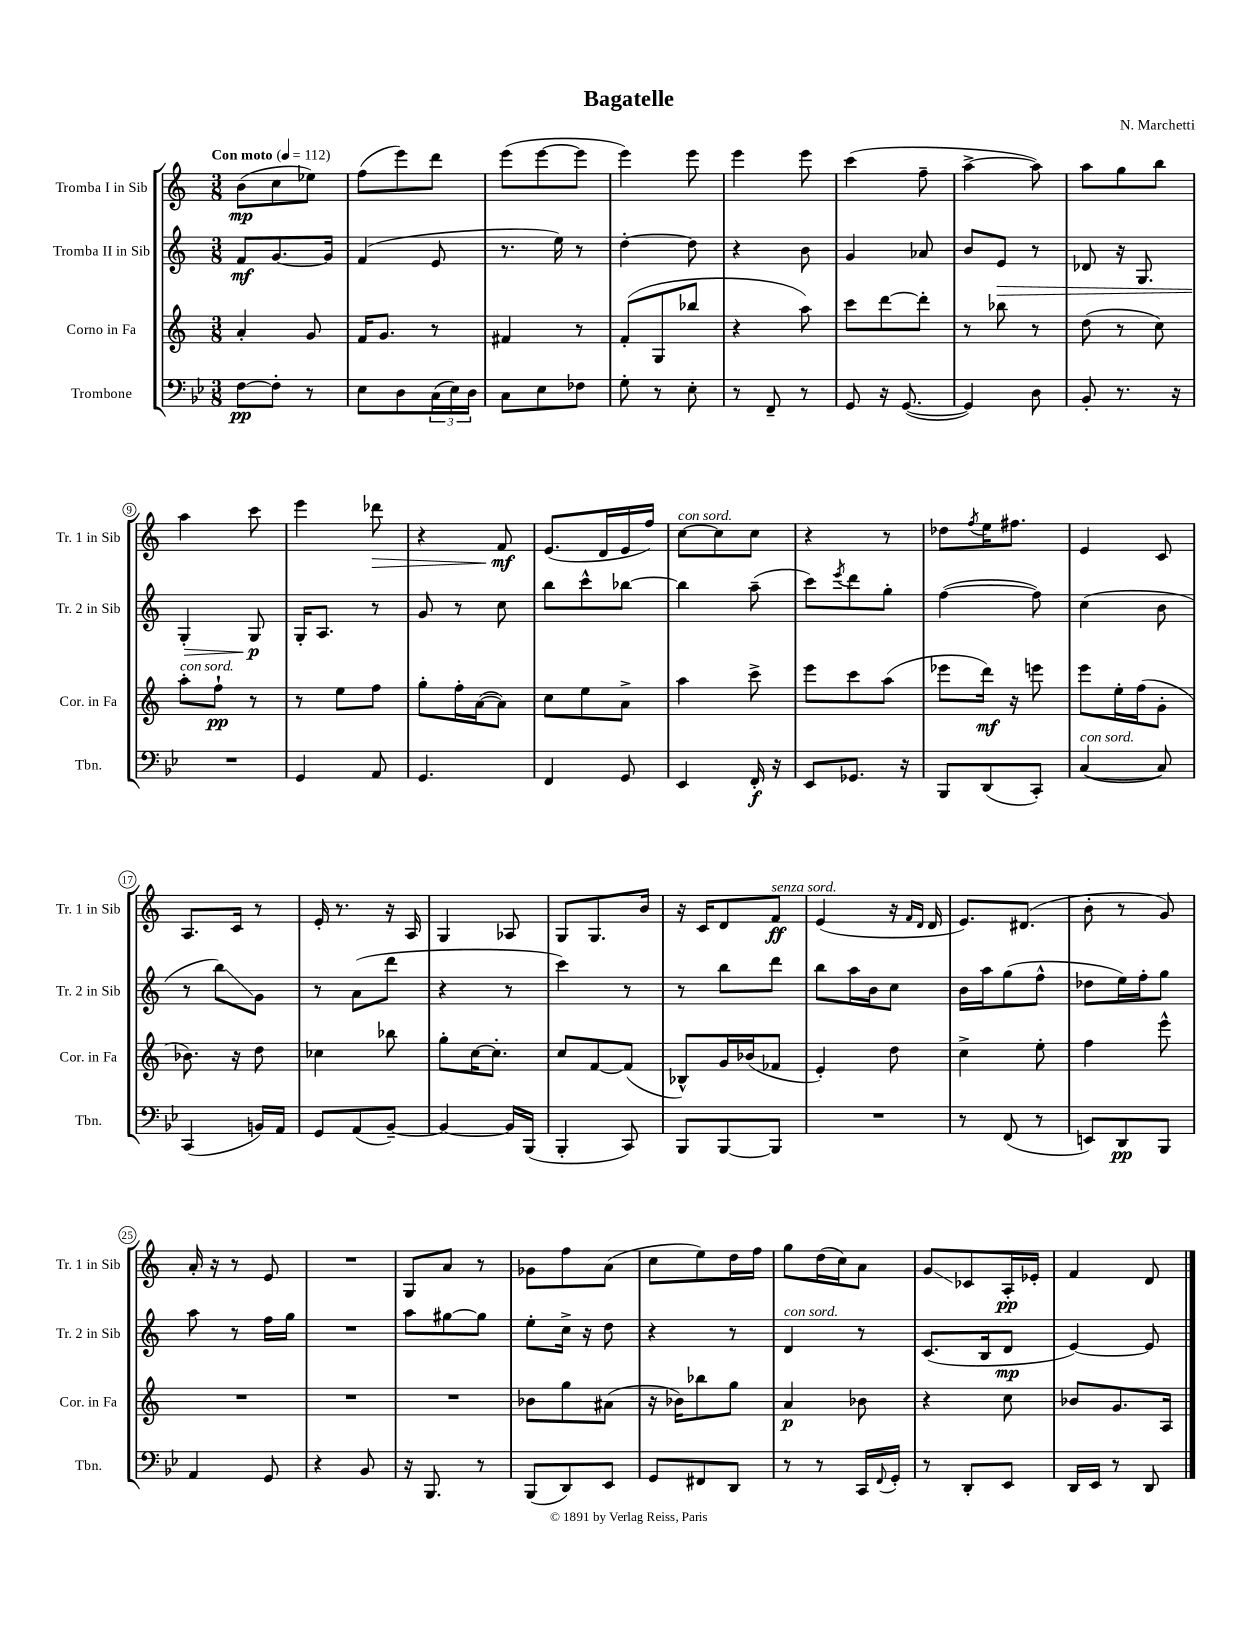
\header { title = "Bagatelle" composer = "N. Marchetti" }
<<
\new StaffGroup <<
\new Staff = "s0" \with { instrumentName = "Tromba I in Sib" shortInstrumentName = "Tr. 1 in Sib" } {
    \clef treble \key c \major \numericTimeSignature \time 3/8 \tempo "Con moto" 4 = 112
    b'8\mp( c''8 ees''8) |
    f''8( e'''8) d'''8 |
    e'''8( e'''8~ e'''8 |
    e'''4) e'''8 |
    e'''4 e'''8 |
    c'''4( f''8-- |
    a''4~-> a''8) |
    a''8 g''8 b''8 |
    a''4 c'''8 |
    e'''4 des'''8\> |
    r4 f'8\mf\! |
    e'8.( d'16 e'16 f''16) |
    c''8~^\markup { \italic "con sord." } c''8 c''8 |
    r4 r8 |
    des''8 \acciaccatura { f''8 } e''16 fis''8. |
    e'4 c'8 |
    a8. c'16 r8 |
    e'16-. r8. r16 a16 |
    g4 aes8 |
    g8 g8. b'16 |
    r16 c'16 d'8 f'8\ff^\markup { \italic "senza sord." } |
    e'4( r16 \grace { f'16 d'16 } d'16 |
    e'8.) dis'8.( |
    b'8-. r8 g'8) |
    a'16-. r16 r8 e'8 |
    R4. |
    g8 a'8 r8 |
    ges'8 f''8 a'8( |
    c''8 e''8) d''16 f''16 |
    g''8 d''16( c''16) a'8 |
    g'8\glissando ces'8 a16-.\pp ees'16-. |
    f'4 d'8 \bar "|." |
}
\new Staff = "s1" \with { instrumentName = "Tromba II in Sib" shortInstrumentName = "Tr. 2 in Sib" } {
    \clef treble \key c \major \numericTimeSignature \time 3/8
    f'8\mf g'8.~ g'16 |
    f'4( e'8 |
    r8. e''16) r8 |
    d''4~-. d''8 |
    r4 b'8 |
    g'4 aes'8 |
    b'8 e'8\> r8 |
    des'8 r16 g8. |
    g4-. g8\p\! |
    g16-. a8. r8 |
    g'8 r8 c''8 |
    b''8 c'''8-^ bes''8~ |
    bes''4 a''8--( |
    c'''8) \acciaccatura { e'''8 } d'''8 g''8-. |
    f''4~( f''8) |
    c''4( b'8 |
    r8 b''8\glissando) g'8 |
    r8 a'8( d'''8 |
    r4 r8 |
    c'''4) r8 |
    r8 b''8 d'''8 |
    b''8 a''16 b'16 c''8 |
    b'16 a''16 g''8( f''8-^ |
    des''8 e''16) f''16-. g''8 |
    a''8 r8 f''16 g''16 |
    R4. |
    a''8 gis''8~ gis''8 |
    e''8-. c''16-> r16 d''8 |
    r4 r8 |
    d'4^\markup { \italic "con sord." } r8 |
    c'8.( b16 d'8\mp |
    e'4~) e'8 \bar "|." |
}
\new Staff = "s2" \with { instrumentName = "Corno in Fa" shortInstrumentName = "Cor. in Fa" } {
    \clef treble \key c \major \numericTimeSignature \time 3/8
    a'4-. g'8 |
    f'16 g'8. r8 |
    fis'4 r8 |
    f'8-.( g8 bes''8 |
    r4 a''8) |
    c'''8 d'''8~ d'''8-. |
    r8 bes''8 r8 |
    d''8( r8 c''8) |
    a''8-.^\markup { \italic "con sord." } f''8-!\pp r8 |
    r8 e''8 f''8 |
    g''8-. f''16-. a'16~( a'8) |
    c''8 e''8 a'8-> |
    a''4 c'''8-> |
    e'''8 c'''8 a''8( |
    ees'''8 d'''16\mf) r16 e'''8 |
    e'''8 e''16-. f''16( g'8-. |
    bes'8.) r16 d''8 |
    ces''4 bes''8 |
    g''8-. c''16~ c''8.-. |
    c''8 f'8~ f'8( |
    bes8-^) g'16 bes'16( fes'8 |
    e'4-.) d''8 |
    c''4-> e''8-. |
    f''4 e'''8-^ |
    R4. |
    R4. |
    R4. |
    bes'8 g''8 ais'8( |
    r16 bes'16) bes''8 g''8 |
    a'4\p bes'8 |
    r4 c''8 |
    bes'8 g'8. a16 \bar "|." |
}
\new Staff = "s3" \with { instrumentName = "Trombone" shortInstrumentName = "Tbn." } {
    \clef bass \key bes \major \numericTimeSignature \time 3/8
    f8~\pp f8-. r8 |
    ees8 d8 \tuplet 3/2 { c16( ees16) d16 } |
    c8 ees8 fes8 |
    g8-. r8 ees8-. |
    r8 f,8-- r8 |
    g,8 r16 g,8.~( |
    g,4) d8 |
    bes,8-. r8. r16 |
    R4. |
    g,4 a,8 |
    g,4. |
    f,4 g,8 |
    ees,4 f,16-.\f r16 |
    ees,8 ges,8. r16 |
    bes,,8 d,8( c,8-.) |
    c4~^\markup { \italic "con sord." }( c8) |
    c,4( b,16) a,16 |
    g,8 a,8( bes,8~--) |
    bes,4~ bes,16 bes,,16( |
    bes,,4-. c,8) |
    bes,,8 bes,,8~ bes,,8 |
    R4. |
    r8 f,8( r8 |
    e,8) d,8\pp bes,,8 |
    a,4 g,8 |
    r4 bes,8 |
    r16 bes,,8. r8 |
    bes,,8( d,8) ees,8 |
    g,8 fis,8 d,8 |
    r8 r8 c,16 \appoggiatura { f,8 } g,16-. |
    r8 d,8-. ees,8 |
    d,16 ees,16 r8 d,8 \bar "|." |
}
>>
>>
\layout { \context { \Score \override BarNumber.stencil = #(make-stencil-circler 0.1 0.3 ly:text-interface::print) } }
